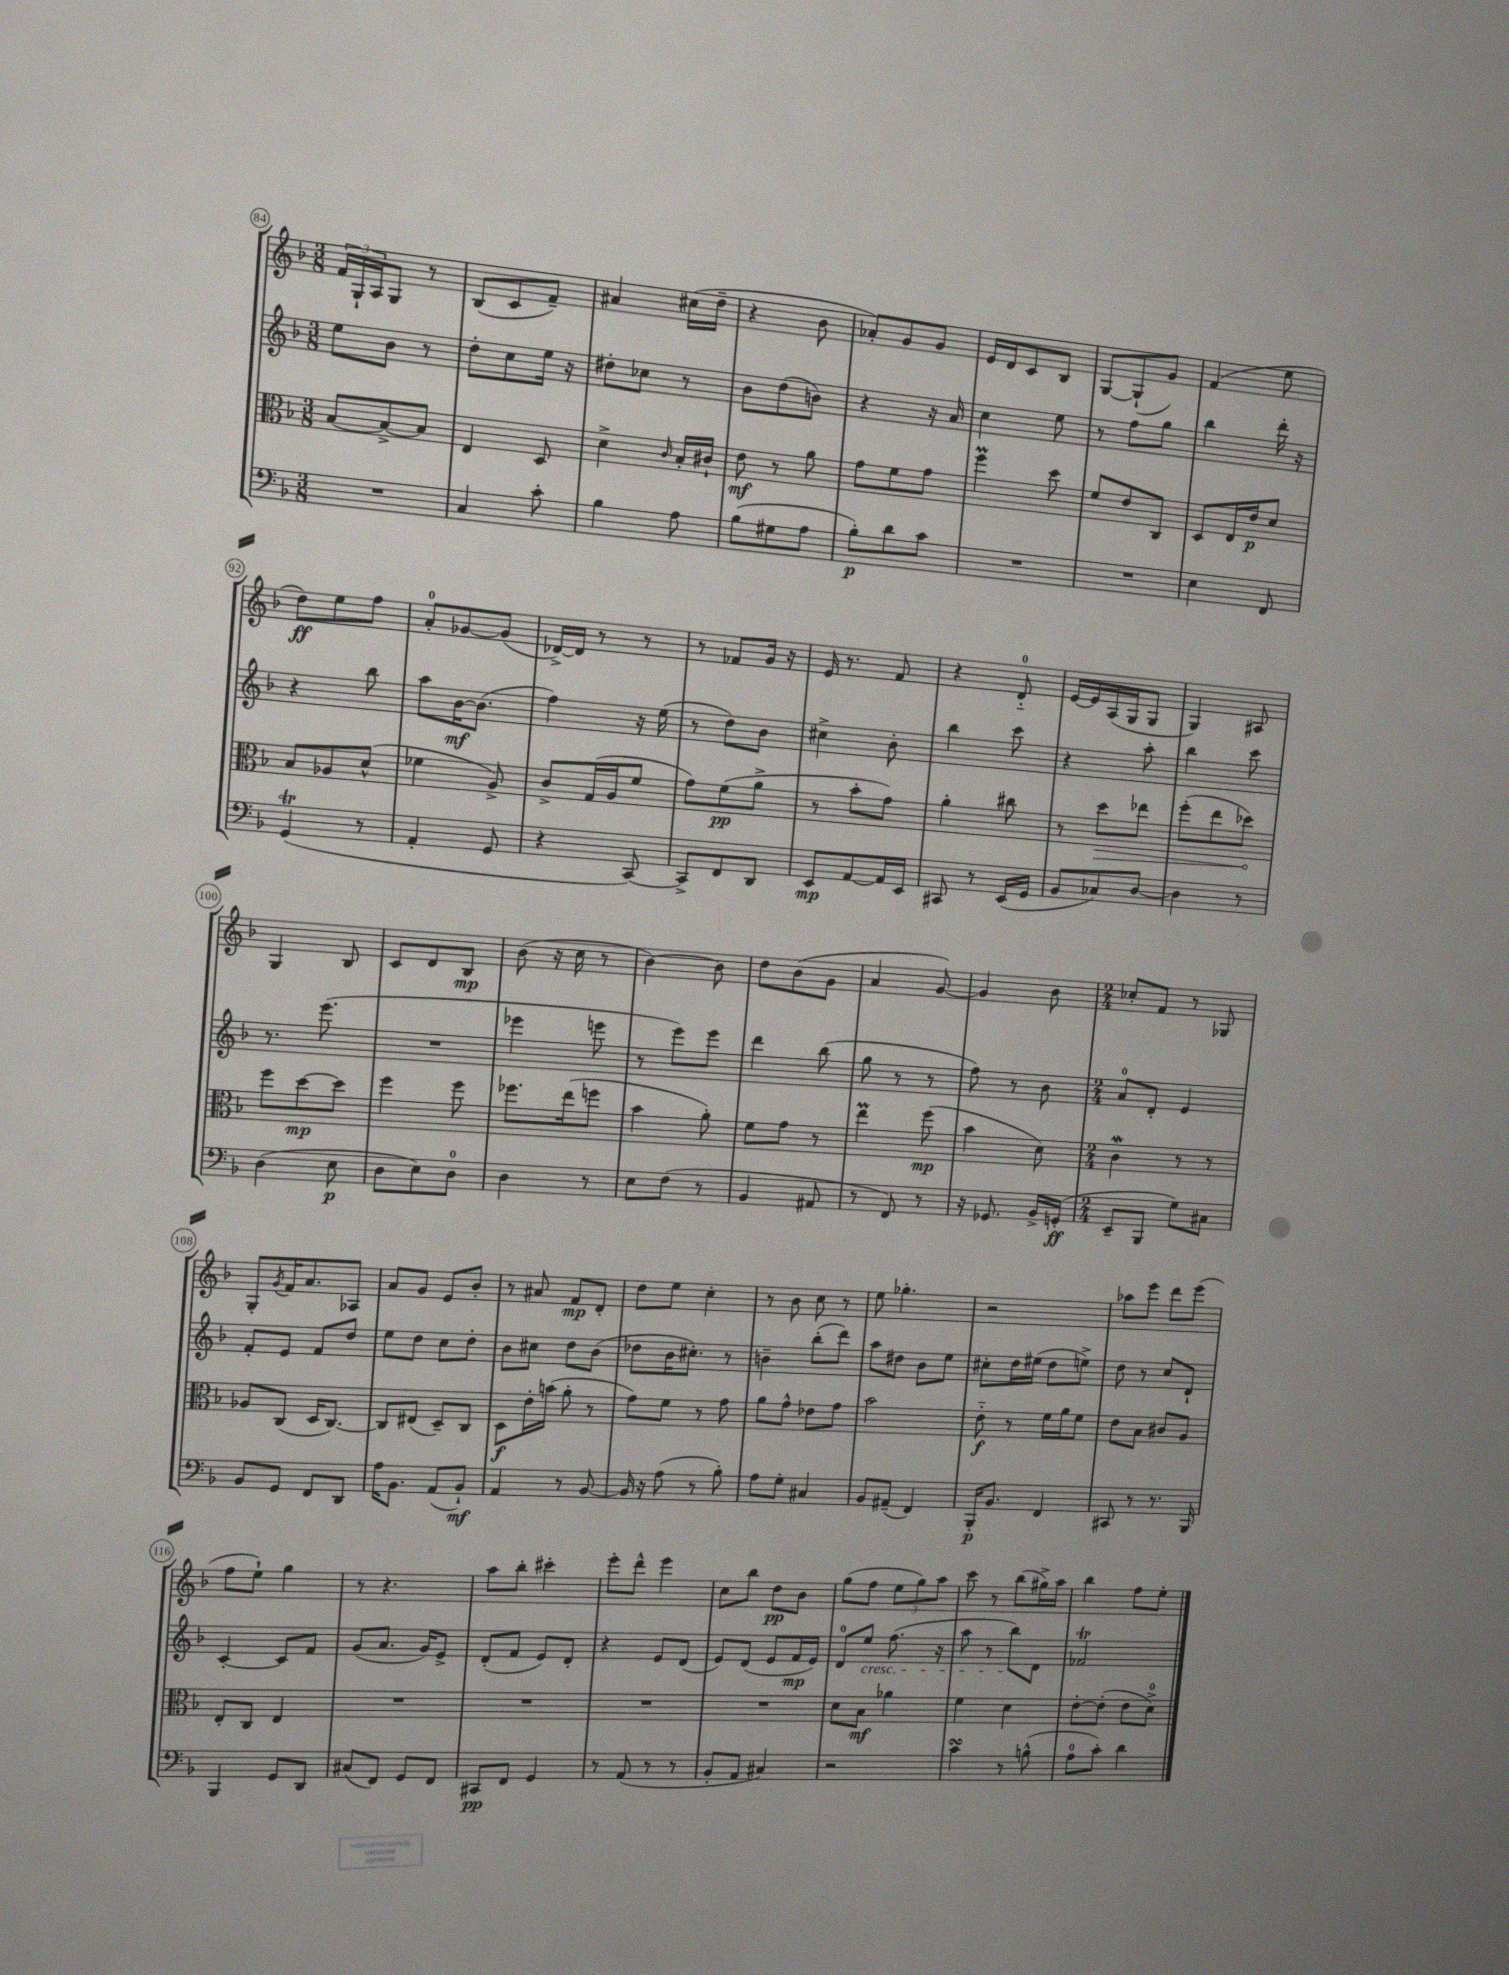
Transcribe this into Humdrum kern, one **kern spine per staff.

**kern	**kern	**kern	**kern
*staff4	*staff3	*staff2	*staff1
*clefF4	*clefC3	*clefG2	*clefG2
*k[b-]	*k[b-]	*k[b-]	*k[b-]
*M3/8	*M3/8	*M3/8	*M3/8
4.r	[8B-	8ee	24f
.	.	.	24G`
.	.	.	24A
.	8B-^_	8b-	8G
.	8B-]	8r	8r
=	=	=	=
4C	4E	8dd'	(8B-
.	.	8cc	8c
8c'	8D	16ee	8f~)
.	.	16r	.
=	=	=	=
4B-	4d^	8dd#'	4a#
.	.	8cc-	.
.	16qqc	.	.
8A	16B-'	8r	(16cc#
.	16c#`	.	16dd~
=	=	=	=
(8B-	8e	8b-	4r
8G#	8r	(8dd	.
8A	8a	8b)	8b-
=	=	=	=
8B-')	8g	4r	8a-')
8d	8f	.	8g
8c	8g	16r	8g
.	.	16a	.
=	=	=	=
4.r	4ff	4cc	16e
.	.	.	16d
.	.	.	8c
.	8dd	8ee	8B-
=	=	=	=
4.r	8f	8r	[8G
.	8e	8ff	(8G`]
.	8C	8gg	8g)
=	=	=	=
4E	8D	4bb-	(4f
.	16E	.	.
.	16e	.	.
8FF	8d	16ddd'	8ee
.	.	16r	.
=	=	=	=
(4GG	8B-	4r	8dd)
.	8A-	.	8ee
8r	(8d^^	8bb-	8ff
=	=	=	=
4AA'	4f-	8aa	8a'
.	.	[16b-	[8g-
.	.	(8.b-]	.
8GG	8A^)	.	(8g-]
=	=	=	=
4r	8c^	4ff)	[16d-^)
.	.	.	16d-]
.	(16G	.	8r
.	16A	.	.
[8CC)	8f	16r	8r
.	.	(16ee	.
=	=	=	=
8CC^]	8g)	8r	8r
8FF	(8f	8dd)	8f-
8DD	8a^	8b-	16g
.	.	.	16r
=	=	=	=
8EE	8r	4cc#^	16e
.	.	.	8.r
[8AA	8b-'	.	.
16AA]	8g)	8b-'	8f
16EE	.	.	.
=	=	=	=
8CC#	4a'	4bb-	4r
8r	.	.	.
(16EE	8cc#	8ccc	8d'~
16GG	.	.	.
=	=	=	=
8BB-	8r	4r	[16e
.	.	.	16e]
8C-)	8dd	.	(16A
.	.	.	16G
[8D	8ee-	8aa'	8G
=	=	=	=
4D]	(8ff'	4bb-	4G)
.	8ee	.	.
8r	8dd-)	8ccc	8A#
=	=	=	=
(4D	8ff	8.r	4G
.	[8dd	.	.
.	.	(8.eee	.
8E	8dd]	.	8B-
=	=	=	=
8D	4ff	4.r	8c
8E)	.	.	8d
8D	8ff	.	8B-
=	=	=	=
4D	8.ff-	4eee-	(8b-
.	.	.	16r
.	(16ee	.	16cc
8r	8ff	8eee	8r
=	=	=	=
8E	4b-	8r	[4b-)
(8F	.	8eee)	.
8r	8a')	8eee	8b-]
=	=	=	=
4BB-	8f	4ddd	8dd
.	8g	.	(8b-
8AA#	8r	(8bb-	8g
=	=	=	=
8r	4ee	8gg	4a
8FF)	.	8r	.
8r	(8ff	8r	[8g)
=	=	=	=
16r	4b-	8ff)	4g]
8.GG-	.	.	.
.	.	8r	.
16BB-^	8d)	8b-	8b-
(16GG'	.	.	.
=	=	=	=
*M2/4	*M2/4	*M2/4	*M2/4
8EE~	4c	8a	8cc-'
8BBB-	.	8d'	8f
8G)	8r	4e	8r
8C#	8r	.	8G-
=	=	=	=
8BB-	8A-	8f'	8G'
.	.	.	8qg
8GG	(8C	8e	16f
.	.	.	8.a
8FF	16D	8f	.
.	[8.C)	.	.
8DD	.	8dd	8A-
=	=	=	=
16A	8C]	8ee	8a
8.BB-	.	.	.
.	(8E#	8dd	8g
(8AA	8D~)	8cc	8e
8BB-`)	8C	8dd'	8b-'
=	=	=	=
4AA	8D	8b-	8r
.	16e'	8cc#	8a#
.	(16b	.	.
8r	8a'	8dd	8f
[8BB-	8r	(8b-	8d'
=	=	=	=
16BB-]	8g)	8dd-	8dd
16r	.	.	.
(8A	8f	16b-	8ee
.	.	8.cc#')	.
8r	8r	.	4cc'
8B-')	8g	8r	.
=	=	=	=
8A	8a	4b~	8r
8G'	8g^^	.	8b-
4C#	8e-	(8bb-'	8cc
.	8g	8ddd)	8r
=	=	=	=
8BB-	2b-	8aa	8ee
(8AA#~	.	8dd#	4.gg-'
4FF)	.	8b-	.
.	.	8ee	.
=	=	=	=
16BBB-'	8e'~	8cc#'	2r
8.BB-	.	.	.
.	8r	16dd	.
.	.	(16ee#	.
4FF	16f	8dd	.
.	16a	.	.
.	8f	8ee^)	.
=	=	=	=
8CC#	8e	8dd	8aa-
8r	8B-	8r	8eee
8.r	8c#	8cc	8ddd
.	8A	8d`	(8eee
16BBB-	.	.	.
=	=	=	=
4BBB-	8E'	[4c'	8ff
.	8C	.	8ee`)
8GG	4E	8c]	4gg
8DD	.	8f	.
=	=	=	=
(8C#	2r	(8g	8r
8FF)	.	8.a	4.r
8GG	.	.	.
.	.	16g)	.
8FF	.	8e^	.
=	=	=	=
8CC#	2r	(8d'	8aa
8FF	.	8f	8bb-'
4GG	.	8e)	4ccc#'
.	.	8d'	.
=	=	=	=
8r	2r	4r	8eee'
(8AA	.	.	8ddd^^
8r	.	8e	4eee
8r	.	(8d	.
=	=	=	=
8BB-'	2r	8e)	8cc
8AA	.	(8d	8bb-
4C#)	.	8e	8dd
.	.	16f	8b-
.	.	16e)	.
=	=	=	=
2r	8d	8d	(8gg
.	8B-	8ee	8ff
.	4a-	(8.ff	12ee
.	.	.	12gg)
.	.	.	12aa
.	.	16r	.
=	=	=	=
4c	4f	8aa	8ccc
.	.	8r	8r
8r	4d	8bb-)	(8bb-
(8B^^	.	8d	16gg#^)
.	.	.	16aa
=	=	=	=
8A	[8e'	2f-	4bb-
8c')	(8e']	.	.
4d	8e	.	8ff
.	8d^)	.	8ee'
==	==	==	==
*-	*-	*-	*-
